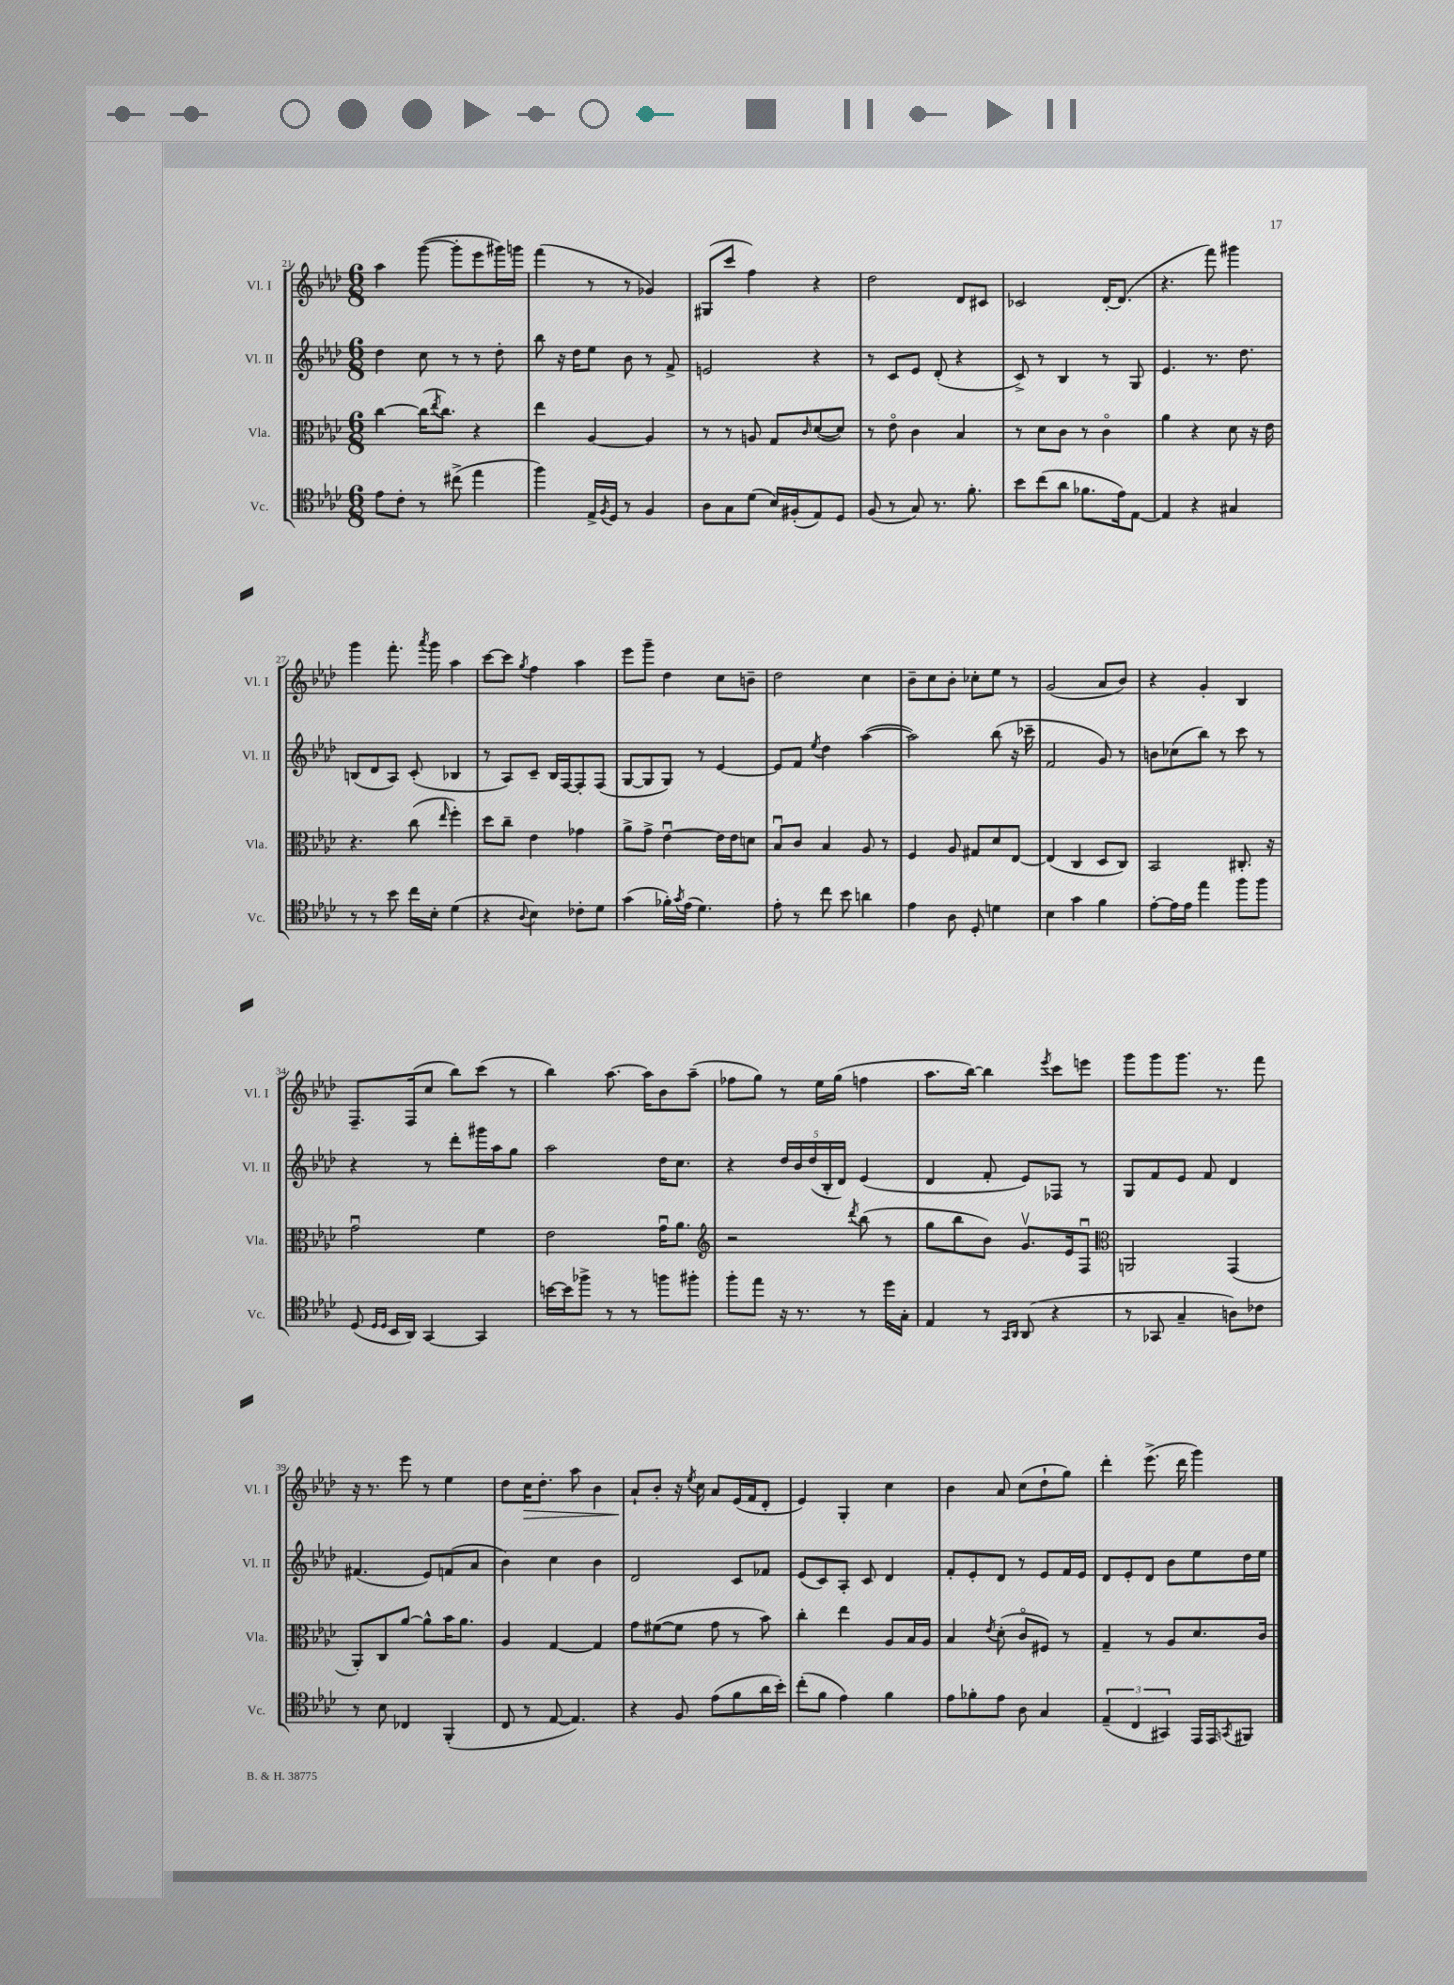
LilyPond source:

<<
\new StaffGroup <<
\new Staff = "s0" \with { instrumentName = "Vl. I" shortInstrumentName = "Vl. I" } {
    \clef treble \key aes \major \numericTimeSignature \time 6/8
    aes''4 g'''8~( g'''8-. ees'''8 gis'''16) g'''16 |
    f'''4( r8 r8 ges'4) |
    gis8( c'''8 f''4) r4 |
    des''2 des'8 cis'8 |
    ces'2 des'16~-. des'8.( |
    r4. f'''8) gis'''4 |
    g'''4 f'''8.-. \acciaccatura { aes'''8 } g'''16 aes''4 |
    c'''8~ c'''8 \acciaccatura { g''8 } f''4 aes''4 |
    ees'''8 g'''8-- des''4 c''8 b'8-- |
    des''2 c''4 |
    bes'8-- c''8 bes'8-. ces''8-. ees''8 r8 |
    g'2( aes'8 bes'8) |
    r4 g'4-. bes4 |
    f8.-- f16( c''8 bes''8) c'''8( r8 |
    bes''4) aes''8.~ aes''16 bes'8 aes''8--( |
    fes''8 g''8) r8 ees''16 g''16( f''4 |
    aes''8. bes''16~) bes''4 \acciaccatura { ees'''8 } c'''8 e'''8 |
    g'''8 g'''8 g'''8. r8. f'''8 |
    r16 r8. ees'''8 r8 ees''4 |
    des''8 c''16\> des''8.-. aes''8 bes'4 |
    aes'8-!\! bes'8-. r16 \acciaccatura { ees''8 } c''16 aes'8 ees'16( f'16 des'8-. |
    ees'4) g4-. c''4 |
    bes'4 aes'8 c''8( des''8-! g''8) |
    des'''4-. ees'''8.->( des'''16 g'''4) \bar "|." |
}
\new Staff = "s1" \with { instrumentName = "Vl. II" shortInstrumentName = "Vl. II" } {
    \clef treble \key aes \major \numericTimeSignature \time 6/8
    des''4 c''8 r8 r8 des''8-. |
    bes''8 r16 des''16 ees''8 bes'8 r8 f'8-> |
    e'2 r4 |
    r8 c'8 ees'8 des'8-.( r4 |
    c'8->) r8 bes4 r8 g8 |
    ees'4. r8. des''8. |
    b8( des'8 aes8) c'8-.( bes4 |
    r8 aes8) c'8-- bes16 f16~ f8-. f8( |
    g8~ g8 g8) r8 ees'4~ |
    ees'8 f'8 \acciaccatura { ees''8 } des''4 aes''4~( |
    aes''2) bes''8( r16 ces'''16-- |
    f'2 g'8) r8 |
    b'8 ces''8( bes''8) r8 c'''8 r8 |
    r4 r8 des'''8-. gis'''16 aes''16 g''8 |
    aes''2 des''16 c''8. |
    r4 \tuplet 5/4 { des''16 bes'16 des''16( bes16-. des'16) } ees'4( |
    des'4 f'8-. ees'8) fes8 r8 |
    g8 f'8 ees'8 f'8 des'4 |
    fis'4.( ees'8) f'8( aes'8 |
    bes'4) c''4 bes'4 |
    des'2 c'8 fes'8 |
    ees'8( c'8) aes8-. c'8 des'4 |
    f'8-. ees'8-. des'8 r8 ees'8 f'16 ees'16 |
    des'8 ees'8-. des'8 bes'8 ees''8 des''16 ees''16 \bar "|." |
}
\new Staff = "s2" \with { instrumentName = "Vla." shortInstrumentName = "Vla." } {
    \clef alto \key aes \major \numericTimeSignature \time 6/8
    c''4~ c''16( \acciaccatura { ees''8 } c''8.) r4 |
    ees''4 aes4~ aes4 |
    r8 r8 a8 g8 \grace { c'16 } des'8~( des'8) |
    r8 ees'8\flageolet c'4 bes4 |
    r8 des'8 c'8 r8 c'4\flageolet |
    aes'4 r4 des'8 r16 ees'16 |
    r4. c''8( \grace { ees''16 } f''4-.) |
    des''8 c''8-- ees'4 ges'4 |
    aes'8-> g'8-> ees'4~\downbow ees'16 ees'16 d'8 |
    bes8\downbow c'8 bes4 aes8 r8 |
    f4 aes8 gis8 des'8 ees8~ |
    ees4( c4 des8 c8) |
    bes,2 cis8.-. r16 |
    g'2\downbow f'4 |
    ees'2 g'16\downbow aes'8. |
    \clef treble r2 \acciaccatura { des'''8 } bes''8( r8 |
    g''8 bes''8 bes'8) g'8.\upbow ees'16 f8\downbow |
    \clef alto a,2 g,4( |
    aes,8-.) c8 aes'8~ aes'8-^ bes'16 aes'8. |
    aes4 g4~ g4 |
    g'8 fis'8~( fis'8 g'8 r8 bes'8) |
    c''4-. ees''4 aes8 bes16 aes16 |
    bes4 \acciaccatura { ees'8 } des'8-.( c'8\flageolet fis8) r8 |
    g4-- r8 aes8 des'8. c'16 \bar "|." |
}
\new Staff = "s3" \with { instrumentName = "Vc." shortInstrumentName = "Vc." } {
    \clef tenor \key aes \major \numericTimeSignature \time 6/8
    ees'8 c'8-. r8 cis''8->( ees''4 |
    f''4) ees16-> \acciaccatura { f8 } des16 r8 f4 |
    aes8 g8 des'8( bes16) fis16-.( ees8) des8 |
    f8( r8 g8) r8. f'8.-. |
    bes'8 c''8( aes'8 fes'8. ees'16) ees8~ |
    ees4 r4 gis4 |
    r8 r8 bes'8 c''16 bes16-. des'4( |
    r4 \appoggiatura { aes8 } bes4) ces'8-. des'8 |
    g'4( fes'16-.) \acciaccatura { g'8 } ees'16( des'4.) |
    ees'8-. r8 c''8 bes'8 a'4 |
    ees'4 aes8 des8-. d'4 |
    bes4 g'4 f'4 |
    ees'8~-. ees'16 ees'16 ees''4 f''8 f''8 |
    des8( \grace { des16 des16 } bes,16 aes,16) g,4~ g,4 |
    b'16~ b'16 fes''8-> r8 r8 f''8 fis''8-. |
    f''8-. ees''8 r16 r8. r8 des''16 g16-. |
    ees4 r8 \grace { g,16 aes,16 } aes,8( r4 |
    r8 ges,8 g4-- a8) ces'8 |
    r8 bes8 ces4 f,4-.( |
    c8 r8 ees8~ ees4.) |
    r4 f8 ees'8( f'8 aes'16 bes'16-.) |
    c''8-.( f'8 ees'4) f'4 |
    ees'8 fes'8-. ees'8 aes8 g4 |
    \tuplet 3/2 { ees4--( c4 gis,4) } ees,16 ees,16 \acciaccatura { g,8 } fis,8 \bar "|." |
}
>>
>>
\layout { \context { \Score currentBarNumber = #21 } }
